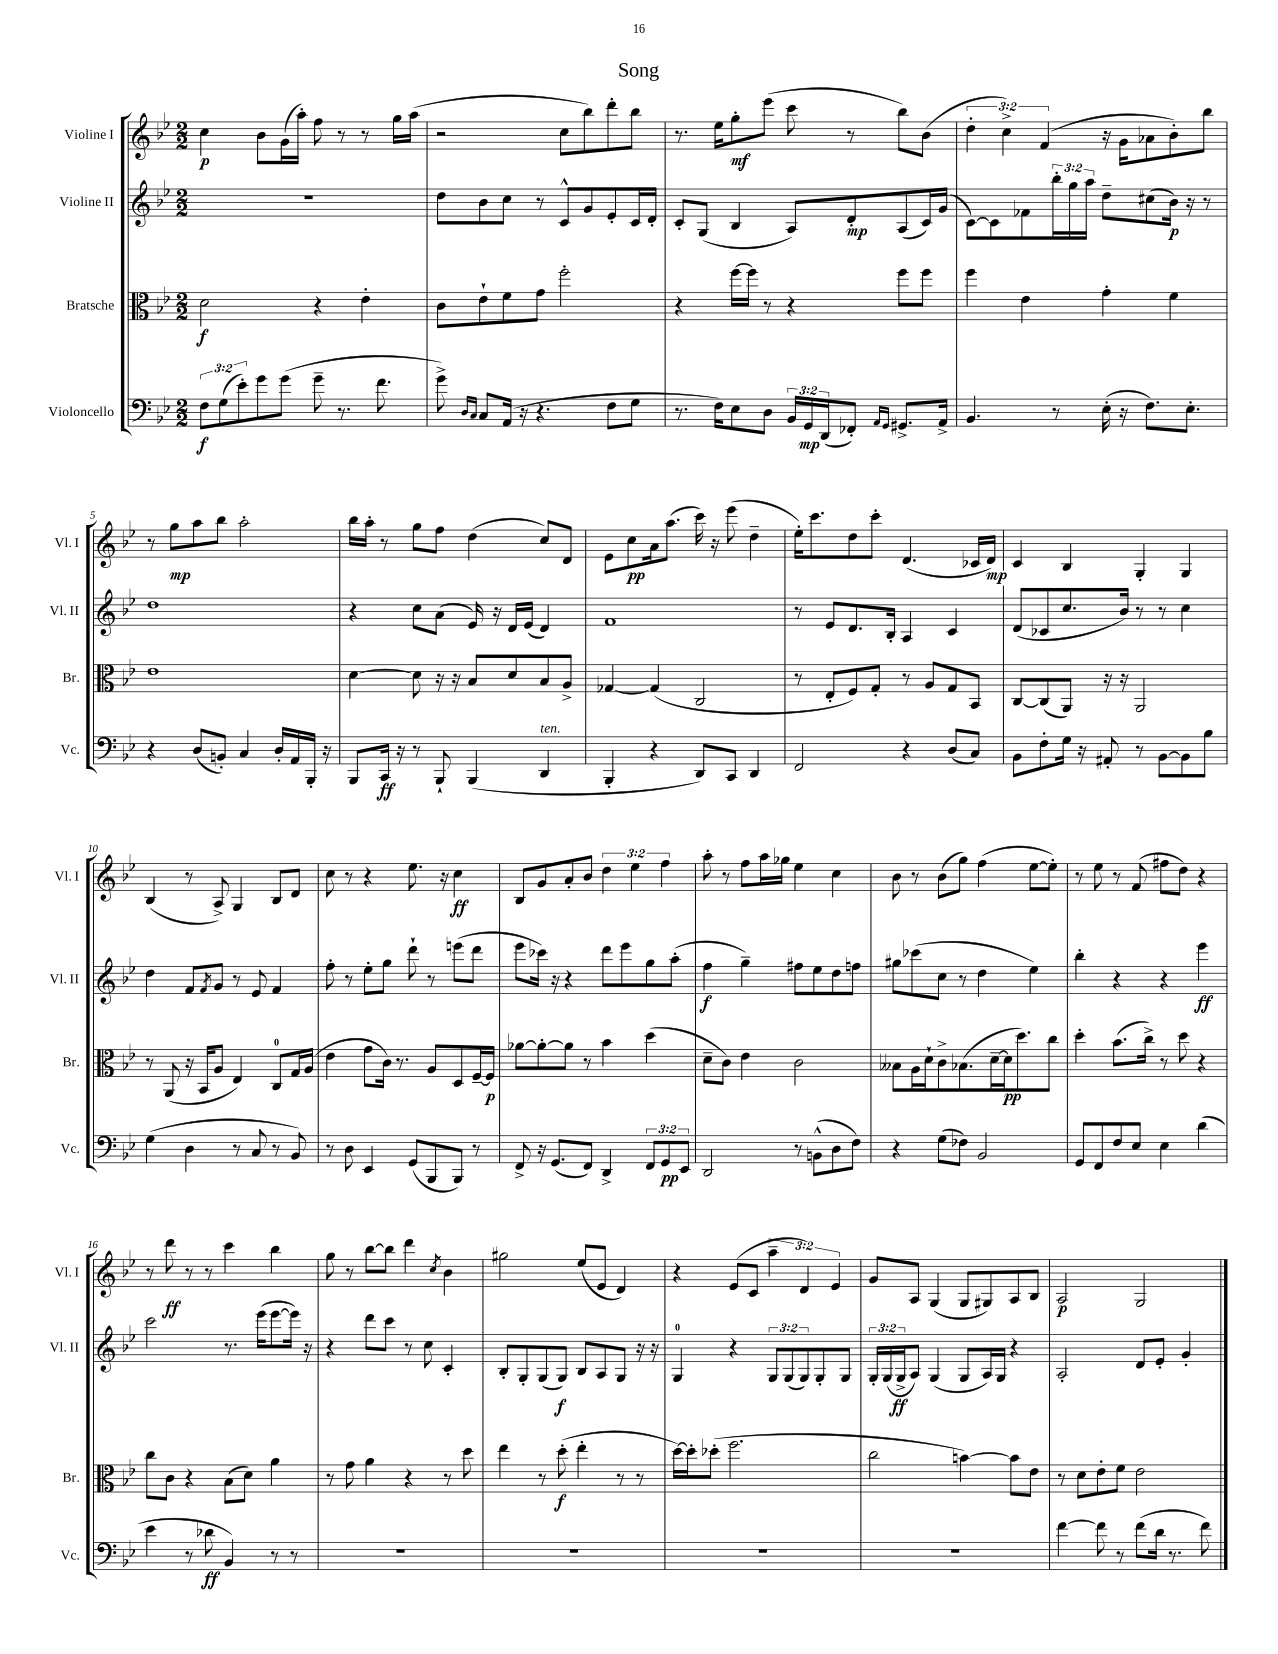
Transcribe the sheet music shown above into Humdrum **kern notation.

**kern	**kern	**kern	**kern
*staff4	*staff3	*staff2	*staff1
*clefF4	*clefC3	*clefG2	*clefG2
*k[b-e-]	*k[b-e-]	*k[b-e-]	*k[b-e-]
*M2/2	*M2/2	*M2/2	*M2/2
12F\L	2d\	1r	4cc\
(12G\	.	.	.
12e-'\)	.	.	.
8g\	.	.	8b-\L
(8g\J	.	.	(16g\L
.	.	.	16aa'\JJ)
8g~\	4r	.	8ff\
8.r	.	.	8r
.	4e-'\	.	8r
8.f\	.	.	.
.	.	.	16gg\LL
.	.	.	(16aa\JJ
=	=	=	=
8g^\)	8c\L	8dd\L	2r
16qqD/LL	.	.	.
16qqC/JJ	.	.	.
8C/L	8e-`\	8b-\	.
(16AA/Jk	8f\	8cc\J	.
16r	.	.	.
4.r	8g\J	8r	.
.	2ff'\	8c^^/L	8cc\L
.	.	8g/	8bb-\)
8F\L	.	8e-'/	8ddd'\
8G\J	.	16c/L	8bb-\J
.	.	16d'/JJ	.
=	=	=	=
8.r	4r	8c'/L	8.r
.	.	(8G/J	.
16F\LK)	.	.	16ee-\LK
8E-\	[16ff\LL	4B-/	8gg'\
.	16ff\]JJ	.	.
8D\J	8r	.	(8eee-\J
24BB-/LL	4r	8A/L)	8ccc\
24GG/	.	.	.
(24DD/J	.	.	.
8FF-'/J)	.	8d'/	8r
16qqAA/LL	.	.	.
16qqGG/JJ	.	.	.
8.GG#^/L	8ff\L	(8A/	8bb-\L)
.	8ff\J	16c/L)	(8b-\J
16AA^/Jk	.	(16g/JJ	.
=	=	=	=
4.BB-/	4ff\	[8c\L)	6dd'\
.	.	8c\]	.
.	.	.	6cc^\)
.	4e-\	8f-\	.
.	.	.	(6f/
8r	.	24bb-'\L	.
.	.	24gg\	.
.	.	24aa\JJ	.
(16E-'\	4g'\	8dd~\L	16r
16r	.	.	16g\LK
8.F\L)	.	(8cc#\	8a-\
.	4f\	16b-\Jk)	8b-'\)
8.E-'\J	.	16r	.
.	.	8r	8bb-\J
=	=	=	=
4r	1e-	1dd	8r
.	.	.	8gg\L
(8D/L	.	.	8aa\
8BB'/J)	.	.	8bb-\J
4C/	.	.	2aa'\
16D'/LL	.	.	.
16AA/	.	.	.
16BBB-'/JJ	.	.	.
16r	.	.	.
=	=	=	=
8BBB-/L	[4d\	4r	16bb-\LL
.	.	.	16aa'\JJ
16CC/Jk	.	.	8r
16r	.	.	.
8r	8d\]	8cc\L	8gg\L
8BBB-`/	16r	(8a\J	8ff\J
.	16r	.	.
(4BBB-/	8B-/L	16e-/)	(4dd\
.	.	16r	.
.	8d/	16d/LL	.
.	.	(16e-/JJ	.
4DD/	8B-/	4d/)	8cc/L)
.	8A^/J	.	8d/J
=	=	=	=
4BBB-'/	[4G-/	1f	8e-\L
.	.	.	8cc\
4r	(4G-/]	.	16a\k
.	.	.	(8.aa\J
8DD/L)	2C/	.	16ccc\)
.	.	.	16r
8CC/J	.	.	(8eee-\
4DD/	.	.	4dd~\
=	=	=	=
2FF/	8r	8r	16ee-'\LK)
.	.	.	8.ccc\
.	8E-'/L	8e-/L	.
.	8F/)	8.d/	8dd\
.	8G'/J	.	8ccc'\J
.	.	16B-'/Jk	.
4r	8r	4A/	(4.d/
.	8A/L	.	.
(8D/L	8G/	4c/	.
8C/J)	8BB-/J	.	16c-/LL
.	.	.	16d/JJ)
=	=	=	=
8BB-\L	[8C/L	(8d/L	4c/
8F'\	(8C/]	8c-/	.
16G\Jk	8AA/J)	8.cc/	4B-/
16r	.	.	.
8AA#'/	16r	.	.
.	16r	16b-/Jk)	.
8r	2AA/	8r	4G'/
[8BB-\L	.	8r	.
8BB-\]	.	4cc\	4G/
8B-\J	.	.	.
=	=	=	=
(4G\	8r	4dd\	(4B-/
.	(8AA/	.	.
4D\	16r	8f/L	8r
.	16BB-/LK	.	.
.	.	8qf/	.
.	8A/J	8g/J	8A^/)
8r	4E-/)	8r	4G/
8C/	.	8e-/	.
8r	8C/L	4f/	8B-/L
8BB-/)	16G/L	.	8d/J
.	(16A/JJ	.	.
=	=	=	=
8r	4e-\	8ff'\	8cc\
8D\	.	8r	8r
4EE-/	8g\L	8ee-'\L	4r
.	16c\Jk)	8gg\J	.
.	8.r	.	.
(8GG/L	.	8ddd`\	8.ee-\
8BBB-/	8A/L	8r	.
.	.	.	16r
8BBB-/J)	8D/	(8eee\L	4cc\
8r	[16F~/L	8ddd\J	.
.	16F/]JJ	.	.
=	=	=	=
8FF^/	[8a-\L	8eee-\L	8B-/L
16r	8a-'\_	16ccc-\Jk)	8g/
(8.GG/L	.	16r	.
.	8a-\]J	4r	8a'/
8FF/J)	8r	.	8b-/J
4DD^/	4b-\	8ddd\L	6dd\
.	.	8eee-\	.
.	.	.	6ee-\
12FF/L	(4dd\	8gg\	.
12GG/	.	.	6ff\
.	.	(8aa'\J	.
12EE-/J	.	.	.
=	=	=	=
2DD/	8d~\L	4ff\	8aa'\
.	8c\J)	.	8r
.	4e-\	4gg~\)	8ff\L
.	.	.	16aa\L
.	.	.	16gg-\JJ
8r	2c\	8ff#\L	4ee-\
(8BB^^\L	.	8ee-\	.
8D\	.	8dd\	4cc\
8F\J)	.	8ff\J	.
=	=	=	=
4r	8B--\L	8gg#\L	8b-\
.	16A\L	(8ccc-\	8r
.	16d`\J	.	.
(8G\L	8c^\	8cc\J	(8b-\L
8F-\J)	(8.B-\	8r	8gg\J)
2BB-/	.	4dd\	(4ff\
.	[16d~\L	.	.
.	16d\]J	.	.
.	8.dd\)	.	.
.	.	4ee-\)	[8ee-\L
.	8cc\J	.	8ee-'\]J)
=	=	=	=
8GG/L	4dd'\	4bb-'\	8r
8FF/	.	.	8ee-\
8F/	(8.b-\L	4r	8r
8E-/J	.	.	(8f/
.	16cc^\Jk)	.	.
4E-\	8r	4r	8ff#\L
.	8dd\	.	8dd\J)
(4d\	4r	4eee-\	4r
=	=	=	=
4e-\	8cc\L	2ccc\	8r
.	8c\J	.	8ddd\
8r	4r	.	8r
8d-\	.	.	8r
4BB-/)	(8B-\L	8.r	4ccc\
.	8d\J)	.	.
.	.	(16eee-\LK	.
8r	4a\	[8eee-\	4bb-\
8r	.	16eee-\]Jk)	.
.	.	16r	.
=	=	=	=
1r	8r	4r	8gg\
.	8g\	.	8r
.	4a\	8ddd\L	[8bb-\L
.	.	8ccc\J	8bb-\]J
.	4r	8r	4ddd\
.	.	8cc\	.
.	.	.	8qcc/
.	8r	4c'/	4b-\
.	8dd\	.	.
=	=	=	=
1r	4ee-\	8B-'/L	2gg#\
.	.	8G'/	.
.	8r	(8G/	.
.	(8dd'\	8G/J)	.
.	4ee-'\	8B-/L	(8ee-/L
.	.	8A/	8e-/J
.	8r	8G/J	4d/)
.	8r	16r	.
.	.	16r	.
=	=	=	=
1r	[16dd\LL)	4G/	4r
.	16dd'\]J	.	.
.	(8dd-'\J	.	.
.	2.ff\	4r	(8e-/L
.	.	.	8c/J
.	.	12G/L	6aa~\
.	.	(12G/	.
.	.	12G/)	6d/)
.	.	8G'/	.
.	.	.	6e-/
.	.	8G/J	.
=	=	=	=
1r	2cc\	24G'/LL	8g/L
.	.	(24G/	.
.	.	24G^/J	.
.	.	8A/J)	8A/J
.	.	(4G/	(4G/
.	[4b\)	8G/L	8G/L
.	.	16A/L)	8G#/)
.	.	16G/JJ	.
.	8b\]L	4r	8A/
.	8e-\J	.	8B-/J
=	=	=	=
[4f\	8r	2A'/	2A/
.	8d\L	.	.
8f\]	8e-'\	.	.
8r	8f\J	.	.
(8f\L	2e-\	8d/L	2G/
16d\Jk	.	8e-'/J	.
8.r	.	.	.
.	.	4g'/	.
8f\)	.	.	.
==	==	==	==
*-	*-	*-	*-
